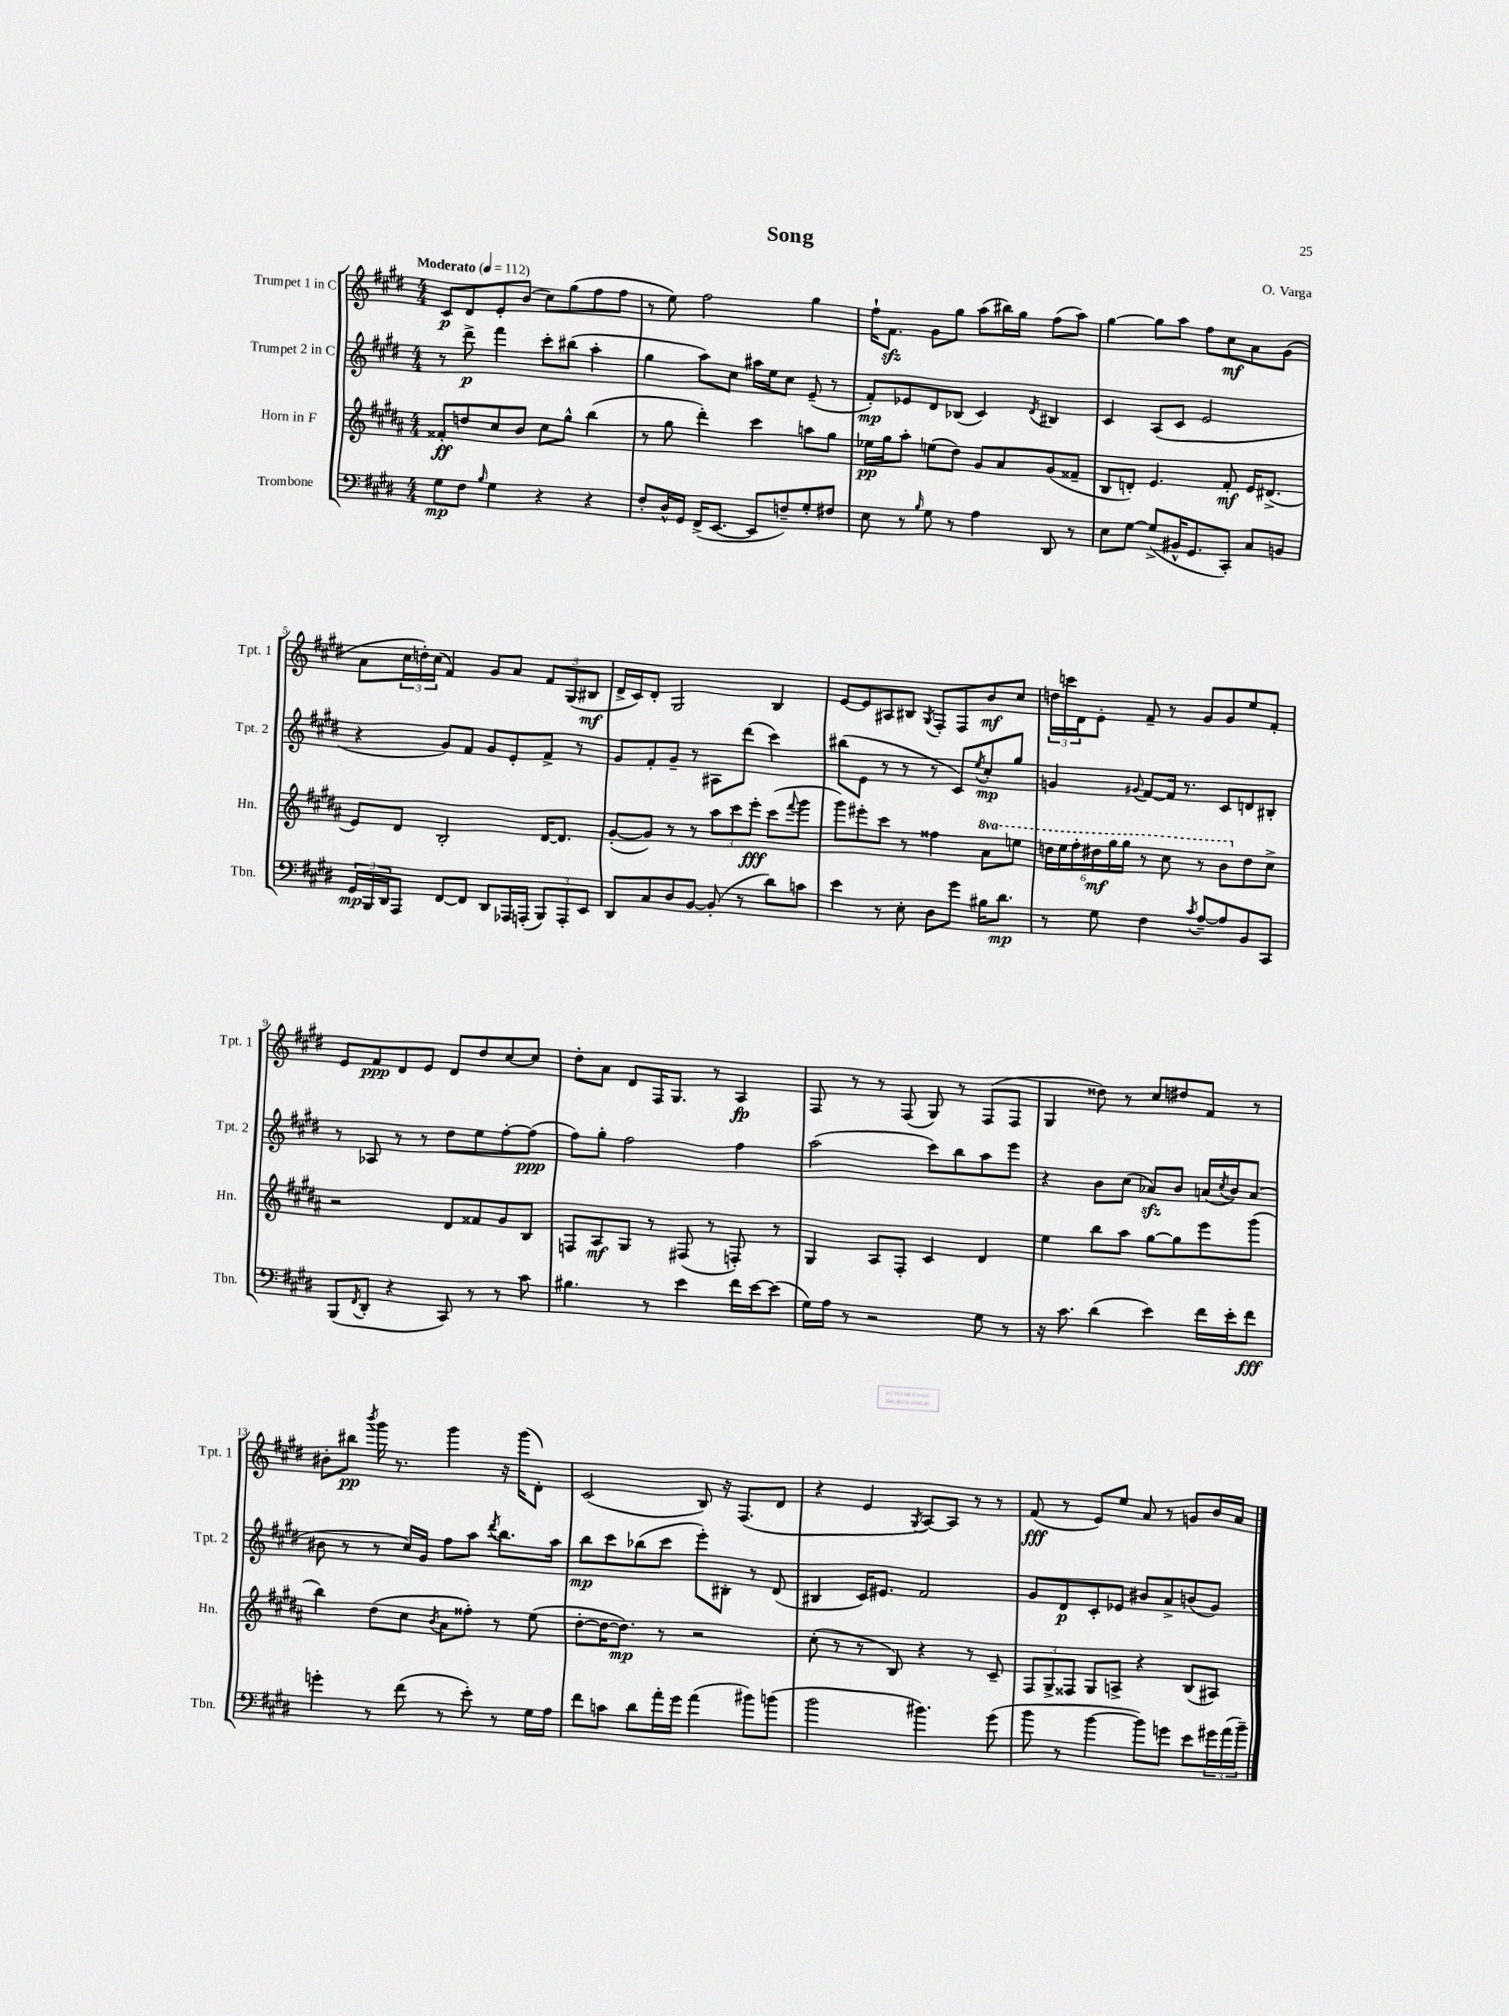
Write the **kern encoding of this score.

**kern	**kern	**kern	**kern
*staff4	*staff3	*staff2	*staff1
*clefF4	*clefG2	*clefG2	*clefG2
*k[f#c#g#d#]	*k[f#c#g#d#a#]	*k[f#c#g#d#]	*k[f#c#g#d#]
*M4/4	*M4/4	*M4/4	*M4/4
*MM112	*MM112	*MM112	*MM112
8G#	8f##'	8r	8c#
8F#	8dd	8ddd#^	8d#
16qqB	.	.	.
4G#	8cc#	4fff#	8e'
.	8b	.	(8b
4r	8cc#	8ccc#'	8cc#)
.	8gg#^^	(8bb#	(8gg#
4r	(4bb	4aa'	8ff#
.	.	.	8ff#
=	=	=	=
8F#'	8r	4gg#	8r
16D#^^	8gg#	.	8ee)
16GG#	.	.	.
(16FF#^	4ddd#')	8aa)	2ff#
[8.EE	.	.	.
.	.	8cc#	.
8EE]	4ccc#	16aa#	.
.	.	16ee	.
8F~)	.	8cc#	.
8G#'	8aa	(8e~	4gg#
8F#	8gg#	8r	.
=	=	=	=
8E	16ee-	8f#')	16ff#`
.	16gg#	.	8.f#
8r	8aa#'	8e-	.
16qqB	.	.	.
8G#	(8ee	8d#	8g#
8r	8dd#)	(8B-	8gg#
4A	8g#	4c#)	(8aa
.	8a#	.	16bb#)
.	.	.	16gg#
.	.	8qd#	.
8DD#	(8g#	4B#	(8ff#
8r	8f##~	.	8aa)
=	=	=	=
8E	8B	4c#	[4gg#
[8G#	8d')	.	.
(8G#^]	4.e	(8A	8gg#]
16BB#^^	.	8c#	8aa
8.GG#	.	.	.
.	.	2e	8ff#
8CC#')	8f#'	.	8cc#
8C#	16e	.	8a
.	(8.d#^	.	.
8BB	.	.	(8g#
=	=	=	=
24GG#	8e)	4r	8a
24BBB	.	.	.
24DD#	.	.	.
8AAA	8d#	.	24cc#
.	.	.	24dd')
.	.	.	(24cc#
[8FF#	2B'	8g#)	4f#)
8FF#]	.	8f#	.
8DD#	.	8g#	8g#
16AAA-	.	8e'	8a
(16AAA'	.	.	.
12BBB)	[16d#	8f#^	12f#
.	8.d#]	.	.
12AAA'	.	.	(12G#
.	.	8r	.
12EE	.	.	12B#
=	=	=	=
8DD#	([8g#'	8g#	16d#^
.	.	.	16c#)
8C#	8g#])	8f#'	8d#'
8D#	8r	8g#~	2G#
[8BB	8r	8r	.
(8BB']	12aa#	8A#	.
.	12ccc#	.	.
8r	.	(8ddd#	.
.	12eee'	.	.
8d#)	(8ccc#	4ccc#)	4B
.	8qqfff#	.	.
8c	8ggg#	.	.
=	=	=	=
4e	8ggg#)	(8bb#	[8e
.	8eee#'	8e	8e]
8r	8ccc#	8r	8A#
8E'	8r	8r	8B#
.	.	.	8qG#
8D#	4ff##	8r	8F#'
8g#	.	8c#)	8F#
.	.	8qee	.
16B#	8aa#	8cc#'	8b
8.d#	.	.	.
.	8eee	8gg#	8cc#
=	=	=	=
8r	24ddd	4g	24dd
.	24eee	.	24ccc
.	24fff#'	.	24d#
8G#	24ddd#	.	8e'
.	24ggg#	.	.
.	24ggg#	.	.
.	.	8qqg#	.
4F#	8r	[8f#	8f#~
.	8ccc#	16f#]	8r
.	.	8.r	.
8qc#	.	.	.
[8A~	8r	.	8g#
8A]	8bb	8c#	8g#
8BB	8dd#	8d	8ee
8CC#	8cc#^	8B#'	8f#'
=	=	=	=
(8BBB	2r	8r	8e
8qFF#	.	.	.
8DD#'	.	8A-	8f#
4r	.	8r	8d#
.	.	8r	8e
8CC#)	8d#	8dd#	8d#
8r	8f##	8ee	8dd#
8r	8g#	[8ff#'	[8cc#
8c#	8B	(8ff#]	8cc#]
=	=	=	=
4.B#	8F	8ff#)	8dd#'
.	8A#	8gg#'	8a
.	8G#	2ff#	8d#
8r	8r	.	16F#
.	.	.	8.G#
4e	(8F#	.	.
.	8r	.	8r
16f#	8F')	4ff#	4A
[16e	.	.	.
(8e]	8r	.	.
=	=	=	=
16G#)	4G#	(2aa	8F#
16A	.	.	.
8r	.	.	8r
2r	8A#	.	8r
.	8F#'	.	(8F#
.	4c#	8ccc#)	8G#)
.	.	8bb	8r
8G#	4d#	8aa	(8F#
8r	.	8eee	8F#
=	=	=	=
16r	4ee	4r	4G#
8.c#	.	.	.
(4d#	8bb	8b	8dd##)
.	8aa#	(8cc#	8r
4e)	[8gg#	8a-)	8cc#
.	8gg#]	8b	8dd#
16f#	8eee	(16a	8f#
.	.	8qcc#	.
16e'	.	16b)	.
8f#	(8ggg#	(8a	8r
=	=	=	=
4g'	4bb)	8b#	8b#'
.	.	8r	8bb#
.	.	.	8qbbb
8r	(8dd#	8r	16ggg#
.	.	.	8.r
(8f#	8cc#	16cc#)	.
.	.	16g#	.
.	8qb	.	.
8r	8a#	8ff#	4ggg#
8e')	8ff##')	8aa	.
.	.	8qddd#	.
8r	8r	8.bb	16r
.	.	.	(16ggg#
16G#	(8ee	.	8d#')
16A	.	16aa	.
=	=	=	=
8f#	[8dd#'	8bb	(2c#
8c	16dd#_	8ccc#	.
.	8.dd#])	.	.
8d#	.	(8bb-	.
16a'	8r	8ccc#	.
16g#	.	.	.
(4a	2r	8eee')	8B)
.	.	8B#'	16r
.	.	.	(8.F#
8b#)	.	8r	.
(8b	.	(8d#	8d#
=	=	=	=
2b	(8cc#'	4B#	4r
.	8r	.	.
.	8r	16c#)	4e
.	.	8.e#	.
.	8B)	.	.
.	.	.	8qG#
4.b#)	4r	2f#	[8A)
.	.	.	8A]
.	8r	.	8r
(8g#	8c#~	.	8r
=	=	=	=
8b	12F#	8g#	(8f#
.	12G#^	.	.
8r	.	8d#	8r
.	12F##	.	.
[4b	8G#	8c#'	8e)
.	8A^	8e-	8ee
8b])	4r	8b#	8a
8g	.	8a^	8r
8e	(8B	(8b	8g
24g#	8A#)	8g#)	16b
(24a	.	.	.
.	.	.	16a
24b~)	.	.	.
==	==	==	==
*-	*-	*-	*-
